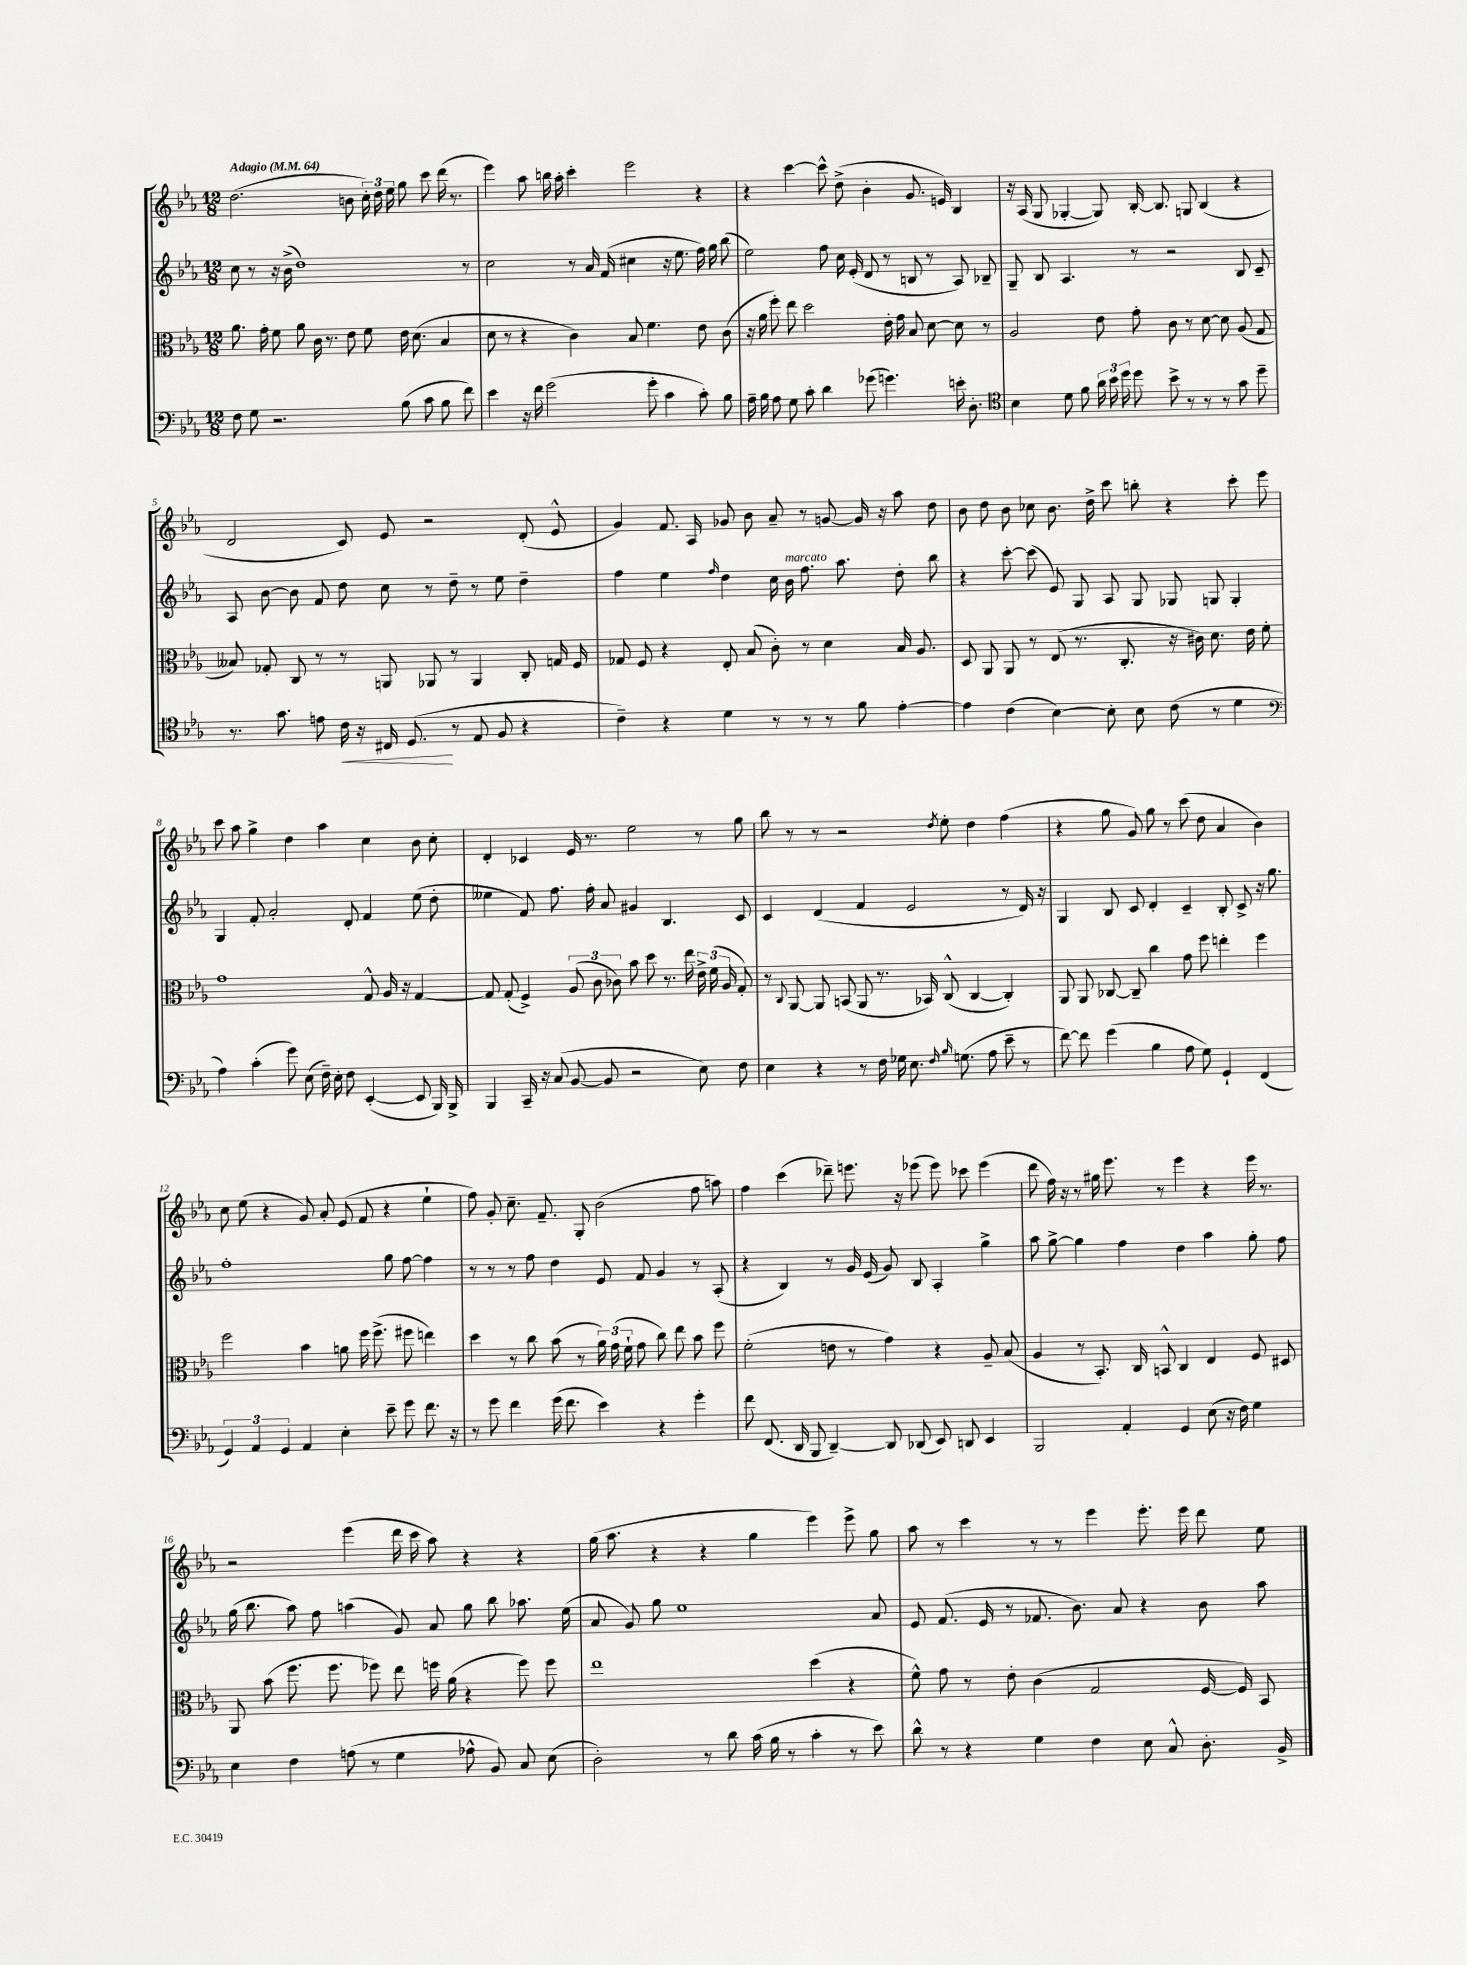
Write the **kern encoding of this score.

**kern	**dynam	**kern	**kern	**kern
*part4	*part4	*part3	*part2	*part1
*staff4	*staff4	*staff3	*staff2	*staff1
*clefF4	*	*clefC3	*clefG2	*clefG2
*k[b-e-a-]	*	*k[b-e-a-]	*k[b-e-a-]	*k[b-e-a-]
*M12/8	*	*M12/8	*M12/8	*M12/8
*MM64	*	*MM64	*MM64	*MM64
=1	=1	=1	=1	=1
!	!	!	!	!LO:TX:a:B:t=Adagio
8F\	.	8.a-\	8cc\	(2.dd\
8G\	.	.	8r	.
.	.	16g'\	.	.
2.r	.	8f\	16r	.
.	.	.	(16b-^\	.
.	.	8a-\	1dd)	.
.	.	16c\	.	.
.	.	8.r	.	.
.	.	8e-\	.	8bn\
.	.	8f\	.	24cc'\)
.	.	.	.	24dd\
.	.	.	.	24ee-\
(8B-\	.	16e-\	.	8gg\
.	.	(8.d\	.	.
8c\	.	.	.	8ccc\
8B-\	.	4B-/	.	(16ddd\
.	.	.	.	8.r
8f\)	.	.	8r	.
=2	=2	=2	=2	=2
4e-\	.	8d\	2cc\	4eee-\)
.	.	8r	.	.
16r	.	4r	.	8aa-\
16f\	.	.	.	.
(2g\	.	.	.	16bbn\
.	.	.	.	16aa-'\
.	.	4c\)	8r	4ccc'\
.	.	.	16a-/	.
.	.	.	(16f/	.
.	.	8B-/	4cc#X\	2eee-\
8g'\	.	4.f\	.	.
4c\	.	.	16r	.
.	.	.	8.ee-\	.
8c'\)	.	8e-\	16ff\)	4r
.	.	.	16gg\	.
8B-\	.	(8c\	(8bb-\	.
=3	=3	=3	=3	=3
16A-~\	.	16r	2ee-\)	4r
16B-\	.	16a-\	.	.
8A-\	.	8ff'\)	.	.
8G\	.	8ee-\	.	[4ccc\
8c'\	.	2dd\	.	.
4d\	.	.	8ff\	8ccc^^\]
.	.	.	16cc\	(8dd^\
.	.	.	(16e-'/	.
(8g-X\	.	.	8d/	4b-'\
4.gn\)	.	16e-'\	8r	.
.	.	16g\	.	.
.	.	8B-/	8Bn/	8.g/
.	.	[8d\	8r	.
.	.	.	.	16en/)
16en'\	.	8d\]	8A-/)	4B-/
8.D'\	.	.	.	.
.	.	8r	8B-X~/	.
=4	=4	=4	=4	=4
*clefC4	*	*	*	*
4B-\	.	2A-/	8G~/	16r
.	.	.	.	(16A-/
.	.	.	8B-/	8G/
8d\	.	.	4.A-/	[4G-X'/
8f\	.	.	.	.
24a-\	.	8e-\	.	8G-/])
24b-\	.	.	.	.
24dd\	.	.	.	.
8dd\	.	8g'\	8r	[16B-'/
.	.	.	.	8.B-/]
8b-^\	.	8c\	2r	.
8r	.	8r	.	8Gn/
8r	.	[8d\	.	(4B-/
8r	.	8d\]	.	.
8g\	.	(8A-/	8B-/	4r
8dd~\	.	8G/	8c~/	.
!!LO:LB:g=z
=5	=5	=5	=5	=5
8.r	.	8B--X/)	8A-/	2d/
.	.	8G-X'/	[8b-\	.
8.g\	.	.	.	.
.	.	8C/	8b-\]	.
8en\	.	8r	8f/	.
!	!LO:HP:b	!	!	!
16c\	<	8r	8dd\	8c/)
16r	.	.	.	.
16C#X/	.	8AAn/	8cc\	8e-/
(8.D/	.	.	.	.
.	.	8AA-X/	8r	2r
8r	[	8r	8dd~\	.
8E-/	.	4AA-/	8r	.
8F/	.	.	8ee-\	.
4r	.	8C'/	4dd~\	(8d'/
.	.	16Gn/	.	8e-^^/
.	.	16F/	.	.
=6	=6	=6	=6	=6
4c~\)	.	8G-X/	4ff\	4g/)
.	.	8F/	.	.
4r	.	4r	4ee-\	8.f/
.	.	.	.	16A-/
.	.	.	16qqff/	.
4d\	.	8E-'/	4dd\	8g-X/
.	.	(8B-/	.	8b-\
8r	.	8c'\)	16cc\	8a-~/
!	!	!	!LO:TX:a:i:t=marcato	!
.	.	.	16b-\	.
8r	.	8r	8.ff\	8r
8r	.	4d\	.	[8gn/
.	.	.	8.aa-\	.
8f\	.	.	.	16g/]
.	.	.	.	16r
[4e-'\	.	16B-/	8dd'\	8aa-\
.	.	8.A-/	.	.
.	.	.	8bb-\	8dd\
=7	=7	=7	=7	=7
4e-\]	.	8D/	4r	8b-\
.	.	8AA-/	.	8dd\
(4c\	.	8AA-/	[8ccc'\	8b-\
.	.	8r	(8ccc\]	8cc-X\
[4B-\)	.	(8E-/	8e-/)	8.b-\
.	.	8.r	8G/	.
.	.	.	.	16dd^\
8B-'\]	.	.	8A-/	8ccc\
.	.	8.C'/	.	.
8B-\	.	.	8G/	8bbn'\
(8c\	.	16r	8G-X/	4r
.	.	16c#X\)	.	.
8r	.	8.d\	8Gn/	.
4d\	.	.	4G'/	8ccc'\
.	.	16e-\	.	.
.	.	8f'\	.	8eee-\
!!LO:LB:g=z
=8	=8	=8	=8	=8
*clefF4	*	*	*	*
4A-\)	.	1g	4G/	8ccc\
.	.	.	.	8aa-\
(4c'\	.	.	8f'/	4gg^\
.	.	.	2a-'/	.
8g\)	.	.	.	4dd\
(8E-\	.	.	.	.
16F~\)	.	.	.	4aa-\
16E-'\	.	.	.	.
8F\	.	.	8d'/	.
([4EE-'/	.	8G^^/	4f/	4cc\
.	.	16A-/	.	.
.	.	16r	.	.
8EE-/]	.	[4G/	(8ee-\	8b-\
16BBB-/)	.	.	8dd'\	8cc'\
16BBB-^/	.	.	.	.
=9	=9	=9	=9	=9
4BBB-/	.	8G/]	4ee--X\	4d'/
.	.	(8G'/	.	.
16CC~/	.	4F^/)	8f/)	4c-X/
16r	.	.	.	.
(8C/	.	.	8.ff\	.
[8BB-/	.	(12A-/	.	16e-/
.	.	.	16ff'\	8.r
.	.	12c\	.	.
8BB-/]	.	.	8a-/	.
.	.	12c-X\)	.	.
2r	.	8b-\	4g#X/	2ee-\
.	.	8dd\	.	.
.	.	8.r	4.B-/	.
.	.	16ee-\	.	.
8E-\)	.	24e-^\	.	8r
.	.	(24f\	.	.
.	.	24A-/	.	.
8F\	.	8G'/)	8c/	8gg\
=10	=10	=10	=10	=10
4E-\	.	8r	4c/	8bb-\
.	.	8qqC/	.	.
.	.	[8AA-/	.	8r
4r	.	8AA-/]	(4d/	8r
.	.	(8BBn/	.	2r
8r	.	8AA-/	4f/	.
16F\	.	8.r	.	.
16G-X\	.	.	.	.
8.E-\	.	.	2e-/	.
.	.	16BB-X/)	.	.
.	.	.	.	8qdd/
.	.	(8C^^/	.	8ee-'\
16qqF/	.	.	.	.
16qqB-/	.	.	.	.
(8.Gn\	.	.	.	.
.	.	[4C/	.	4dd\
8A-\	.	.	.	.
8e-~\	.	4C'/])	8r	(4ff\
8r	.	.	16d/)	.
.	.	.	16r	.
=11	=11	=11	=11	=11
[8f\)	.	8AA-/	4G/	4r
8f\]	.	8AA-/	.	.
(4g\	.	[8C-X/	8B-/	8gg\
.	.	8C-~/]	8c/	8g/)
4B-\	.	4cc\	4d'/	8gg\
.	.	.	.	8r
8A-\	.	8g\	4c~/	(8ccc\
8G\)	.	8ff\	.	8dd\
4GG`/	.	4een'\	8B-'/	4a-/
.	.	.	8c^/	.
(4FF/	.	4ff\	16r	4b-\)
.	.	.	8.gg\	.
!!LO:LB:g=z
=12	=12	=12	=12	=12
6GG/)	.	2ff\	1ff'	8cc\
.	.	.	.	(8ee-\
6AA-/	.	.	.	.
.	.	.	.	4r
6GG/	.	.	.	.
4AA-/	.	4b-\	.	8g/)
.	.	.	.	8a-'/
4E-'\	.	8an\	.	(8e-/
.	.	16ff\	.	8f/
.	.	(8.ff^\	.	.
8e-~\	.	.	8gg\	4r
8g\	.	8ff#X\	[8ff\	.
8.f\	.	4een\)	4ff\]	4ee-`\
16r	.	.	.	.
=13	=13	=13	=13	=13
8r	.	4dd\	8r	8ff\)
8g\	.	.	8r	8g'/
4f\	.	8r	8r	8.cc~\
.	.	8cc\	8ff\	.
.	.	.	.	8.f~/
(16g\	.	(8b-\	4dd\	.
8.f\	.	.	.	.
.	.	8r	.	8G'/
4e-\)	.	24a-\)	8e-/	(2b-\
.	.	(24g\	.	.
.	.	24f`\	.	.
.	.	8g\	8f/	.
4r	.	8cc\)	4g/	.
.	.	8ee-\	.	.
4g'\	.	8b-\	8r	8ff\
.	.	8ff\	(8A-'/	8aan\)
=14	=14	=14	=14	=14
8f\	.	(2f'\	4r	4ff\
(8.FF/	.	.	.	.
.	.	.	4B-/)	(4ccc\
16DD/	.	.	.	.
8BBB-/	.	.	.	.
[4DD~/)	.	8en\	8r	8ddd-X~\)
.	.	8r	16g/	8.eeen\
.	.	.	(16e-/	.
8DD/]	.	4g\)	8g/)	.
.	.	.	.	16r
(8DD-X/	.	.	8B-/	(8eee-X\
8EE-/)	.	4r	4A-'/	8eee-\)
8DDn/	.	.	.	8ccc-X\
4EE-/	.	8A-~/	4gg^\	(4eee-\
.	.	(8B-/	.	.
=15	=15	=15	=15	=15
2BBB-/	.	4A-/	8aa-\	8ddd\
.	.	.	[8gg^\	16ff\)
.	.	.	.	16r
.	.	8r	4gg\]	8r
.	.	8.BB-'/)	.	16gg#X\
.	.	.	.	8.eee-\
4AA-'/	.	.	4ff\	.
.	.	16C/	.	.
.	.	8BBn^^/	.	8r
4GG/	.	4C/	4dd\	4eee-\
(8E-\	.	4E-/	4aa-\	4r
16r	.	.	.	.
16F\)	.	.	.	.
4G\	.	8F/	8gg'\	16eee-\
.	.	.	.	8.r
.	.	8D#X/	8ff\	.
!!LO:LB:g=z
=16	=16	=16	=16	=16
4E-\	.	8AA-/	(16gg\	2r
.	.	.	8.bb-\	.
.	.	(8b-\	.	.
4F\	.	8.ff\	8aa-\)	.
.	.	.	8ff\	.
.	.	8.ff\	.	.
(8An\	.	.	(4aan\	(4eee-\
8r	.	8ff-X\)	.	.
4G\	.	8ee-\	8g/)	16ddd\
.	.	.	.	16ccc\
.	.	16ffn\	8a-/	8aa-\)
.	.	(16a-\	.	.
8A-X^^\	.	4r	8gg\	4r
8BB-/)	.	.	8bb-\	.
8C/	.	8ff\)	8.aa-X\	4r
(8E-\	.	8ff\	.	.
.	.	.	(16ee-\	.
=17	=17	=17	=17	=17
2D'\)	.	1ee-	8a-/	(16gg\
.	.	.	.	8.aa-\
.	.	.	8g/)	.
.	.	.	8gg\	4r
.	.	.	1ee-	.
8r	.	.	.	4r
8d\	.	.	.	.
(16c\	.	.	.	4gg\
16B-\	.	.	.	.
8r	.	.	.	.
4c'\	.	(4dd\	.	4eee-\)
8r	.	4r	.	8eee-^\
8e-\)	.	.	8a-/	8gg\
=18	=18	=18	=18	=18
8d^^\	.	8f^^\)	8e-/	8aa-\
8r	.	8g\	(8.f/	8r
4r	.	8r	.	4ccc\
.	.	.	16e-/	.
.	.	8e-'\	8r	.
4G\	.	(4c\	8.f-X/	8r
.	.	.	.	8r
.	.	.	8.b-\)	.
4F\	.	2G/	.	4eee-\
.	.	.	8a-/	.
8E-\	.	.	4r	8.eee-'\
8C^^/	.	.	.	.
.	.	.	.	16eee-\
8.D'\	.	[16F/	8b-\	8ddd\
.	.	16F/])	.	.
.	.	8BB-/	8aa-\	8ee-\
16BB-^/	.	.	.	.
==	==	==	==	==
*-	*-	*-	*-	*-
